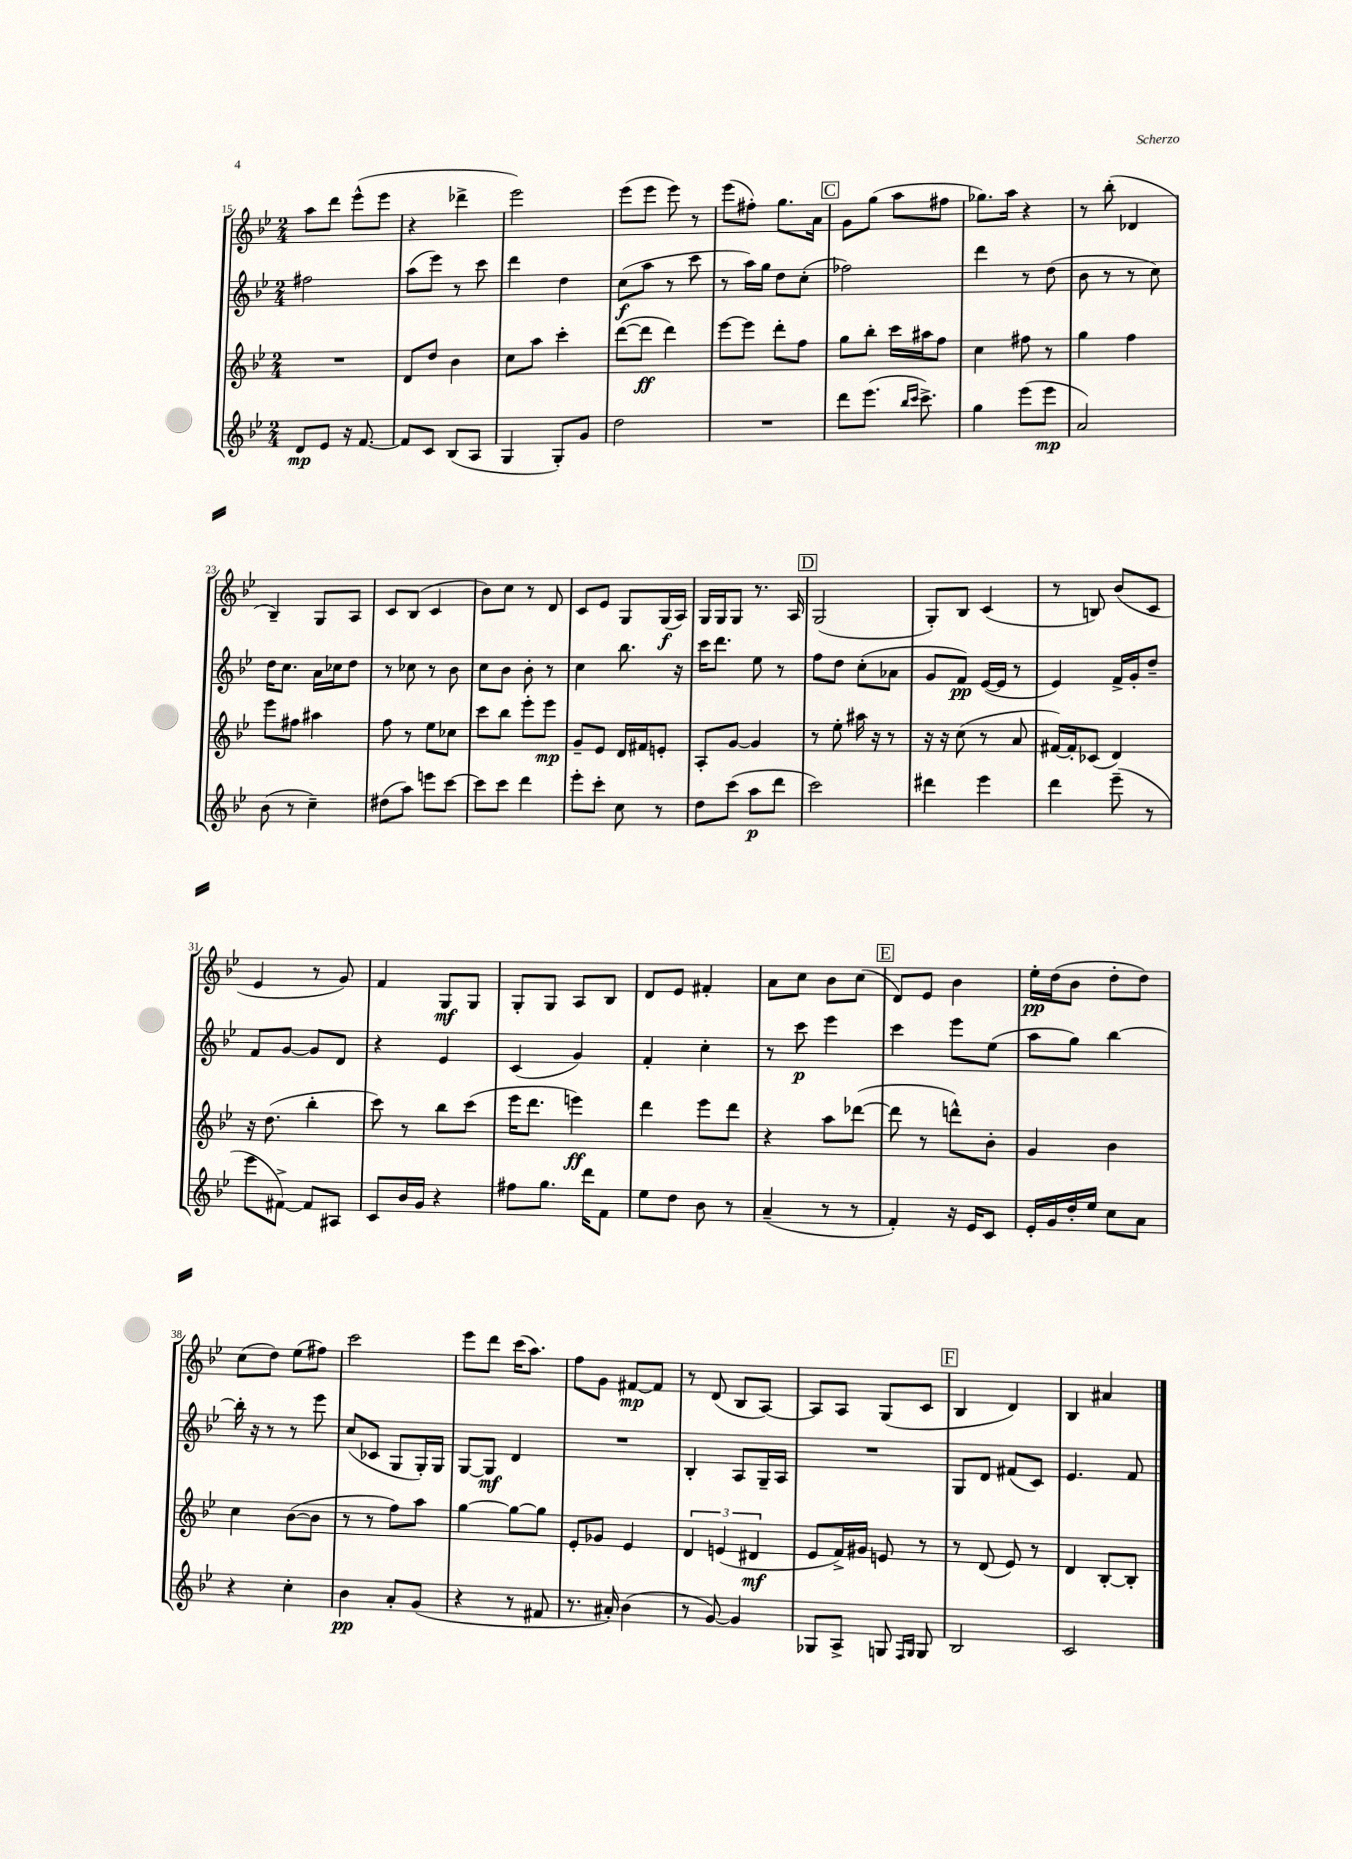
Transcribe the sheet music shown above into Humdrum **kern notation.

**kern	**kern	**kern	**kern
*staff4	*staff3	*staff2	*staff1
*clefG2	*clefG2	*clefG2	*clefG2
*k[b-e-]	*k[b-e-]	*k[b-e-]	*k[b-e-]
*M2/4	*M2/4	*M2/4	*M2/4
8d	2r	2ff#	8aa
8e-	.	.	8ddd
16r	.	.	(8eee-^^
[8.f	.	.	.
.	.	.	8eee-
=	=	=	=
8f]	8d	(8aa	4r
8c	8dd	8eee-)	.
(8B-	4b-	8r	4ddd-^
8A	.	8ccc	.
=	=	=	=
4G	8cc	4ddd	2eee-)
.	8aa	.	.
8G')	4ccc'	4dd	.
8g	.	.	.
=	=	=	=
2dd	([8ddd	(8cc	(8eee-
.	8ddd]	8aa	8eee-
.	4ddd)	8r	8eee-)
.	.	8ccc	8r
=	=	=	=
2r	[8eee-	8r	(8eee-
.	8eee-]	16aa)	8ff#')
.	.	16gg	.
.	8ddd'	8dd	8.gg
.	8ff	(8cc'	.
.	.	.	16a
=	=	=	=
8ddd	8gg	2ff-)	8g
(8.eee-	8bb-'	.	(8gg
.	16ccc	.	8aa
16qqbb-	.	.	.
16qqccc	.	.	.
8.ccc^)	16aa#	.	.
.	8ff	.	8ff#
=	=	=	=
4gg	4cc	4ddd	8.gg-)
.	.	.	16aa
(8eee-	8ff#	8r	4r
8eee-	8r	(8dd	.
=	=	=	=
2a)	4gg	8b-	8r
.	.	8r	(8bb-'
.	4ff	8r	4d-
.	.	8cc)	.
=	=	=	=
(8b-	8eee-	16dd	4B-~)
.	.	8.cc	.
8r	8ff#	.	.
4cc~)	4aa#	16a	8G
.	.	16cc-	.
.	.	8dd	8A
=	=	=	=
(8dd#	8ff	8r	8c
8aa)	8r	8cc-	(8B-
8eee	8ee-	8r	4c
[8ccc	8cc-	8b-	.
=	=	=	=
8ccc]	8ccc	8cc	8b-)
8ccc	8bb-	8b-	8cc
4ddd	8eee-'	8b-'	8r
.	8eee-	8r	8d
=	=	=	=
8eee-'	8g~	4cc	8c
8ccc'	8e-	.	8e-
8cc	16d	8.bb-	8G
.	16f#	.	.
8r	8e'	.	(16G
.	.	16r	16A)
=	=	=	=
8dd	8A'	16ccc	16G
.	.	8.ddd	16G
(8ccc	[8g	.	8G
8aa	4g]	8ee-	8.r
8ddd	.	8r	.
.	.	.	16A
=	=	=	=
2ccc)	8r	8ff	(2G
.	8ee-'	8dd	.
.	16aa#	(8cc'	.
.	16r	.	.
.	8r	8a-	.
=	=	=	=
4ddd#	16r	8g	8G')
.	16r	.	.
.	(8cc	8f)	8B-
4eee-	8r	([16e-	(4c
.	.	16e-]	.
.	8a	8r	.
=	=	=	=
4ddd	[16f#)	4e-)	8r
.	16f#']	.	.
.	(8c-	.	8B)
(8eee-~	4d)	16f^	(8b-
.	.	16g'	.
8r	.	8dd~	8c
=	=	=	=
8eee-	16r	8f	4e-
.	(8.dd	.	.
[8f#^)	.	[8g	.
8f#]	4bb-'	8g]	8r
8A#	.	8d	8g)
=	=	=	=
8c	8ccc)	4r	4f
16b-	8r	.	.
16g	.	.	.
4r	8bb-	4e-	8G
.	(8ccc	.	8G
=	=	=	=
8ff#	16eee-	(4c	8G'
.	8.ddd	.	.
8.gg	.	.	8G
.	4eee)	4g)	8A
16ddd	.	.	.
8f	.	.	8B-
=	=	=	=
8ee-	4ddd	4f'	8d
8dd	.	.	8e-
8b-	8eee-	4cc'	4f#'
8r	8ddd	.	.
=	=	=	=
(4a~	4r	8r	8a
.	.	8ccc	8cc
8r	8aa	4eee-	8b-
8r	([8ddd-	.	(8cc
=	=	=	=
4f')	8ddd-]	4ccc	8d)
.	8r	.	8e-
16r	8ddd^^)	8eee-	4b-
16e-	.	.	.
8c	8b-'	(8ee-	.
=	=	=	=
16e-'	4g	8aa	16ee-'
16g	.	.	(16dd
16dd'	.	8gg)	8b-
16ee-	.	.	.
8cc	4b-	[4bb-	8dd'
8a	.	.	8dd)
=	=	=	=
4r	4cc	16bb-']	(8cc
.	.	16r	.
.	.	8r	8dd)
4cc'	([8b-	8r	(8ee-
.	8b-]	8eee-	8ff#)
=	=	=	=
4b-	8r	(8cc	2ccc
.	8r	8c-	.
8a'	8ff)	8G	.
(8g	8aa	16G')	.
.	.	16G	.
=	=	=	=
4r	[4gg	[8G	8eee-
.	.	8G]	8ddd
8r	8gg_	4d	(16ccc
.	.	.	8.aa)
8f#	8gg]	.	.
=	=	=	=
8.r	8e-'	2r	8ff
.	8g-	.	8g
16a#')	.	.	.
(4b-	4e-	.	[8f#
.	.	.	8f#]
=	=	=	=
8r	6d	4B-'	8r
[8g)	.	.	(8d
.	(6e	.	.
4g]	.	8A	8B-
.	6d#	.	.
.	.	16G~	[8A)
.	.	16A	.
=	=	=	=
8G-	8e-	2r	8A]
8A^	16f^)	.	8A
.	16g#	.	.
8G	8e	.	(8G
16qqF	.	.	.
16qqG	.	.	.
8G	8r	.	8c
=	=	=	=
2B-	8r	8G	4B-
.	(8d	8d	.
.	8e-)	(8f#	4d)
.	8r	8c)	.
=	=	=	=
2c	4d	4.e-	4B-
.	[8B-'	.	4a#
.	8B-']	8f	.
==	==	==	==
*-	*-	*-	*-
